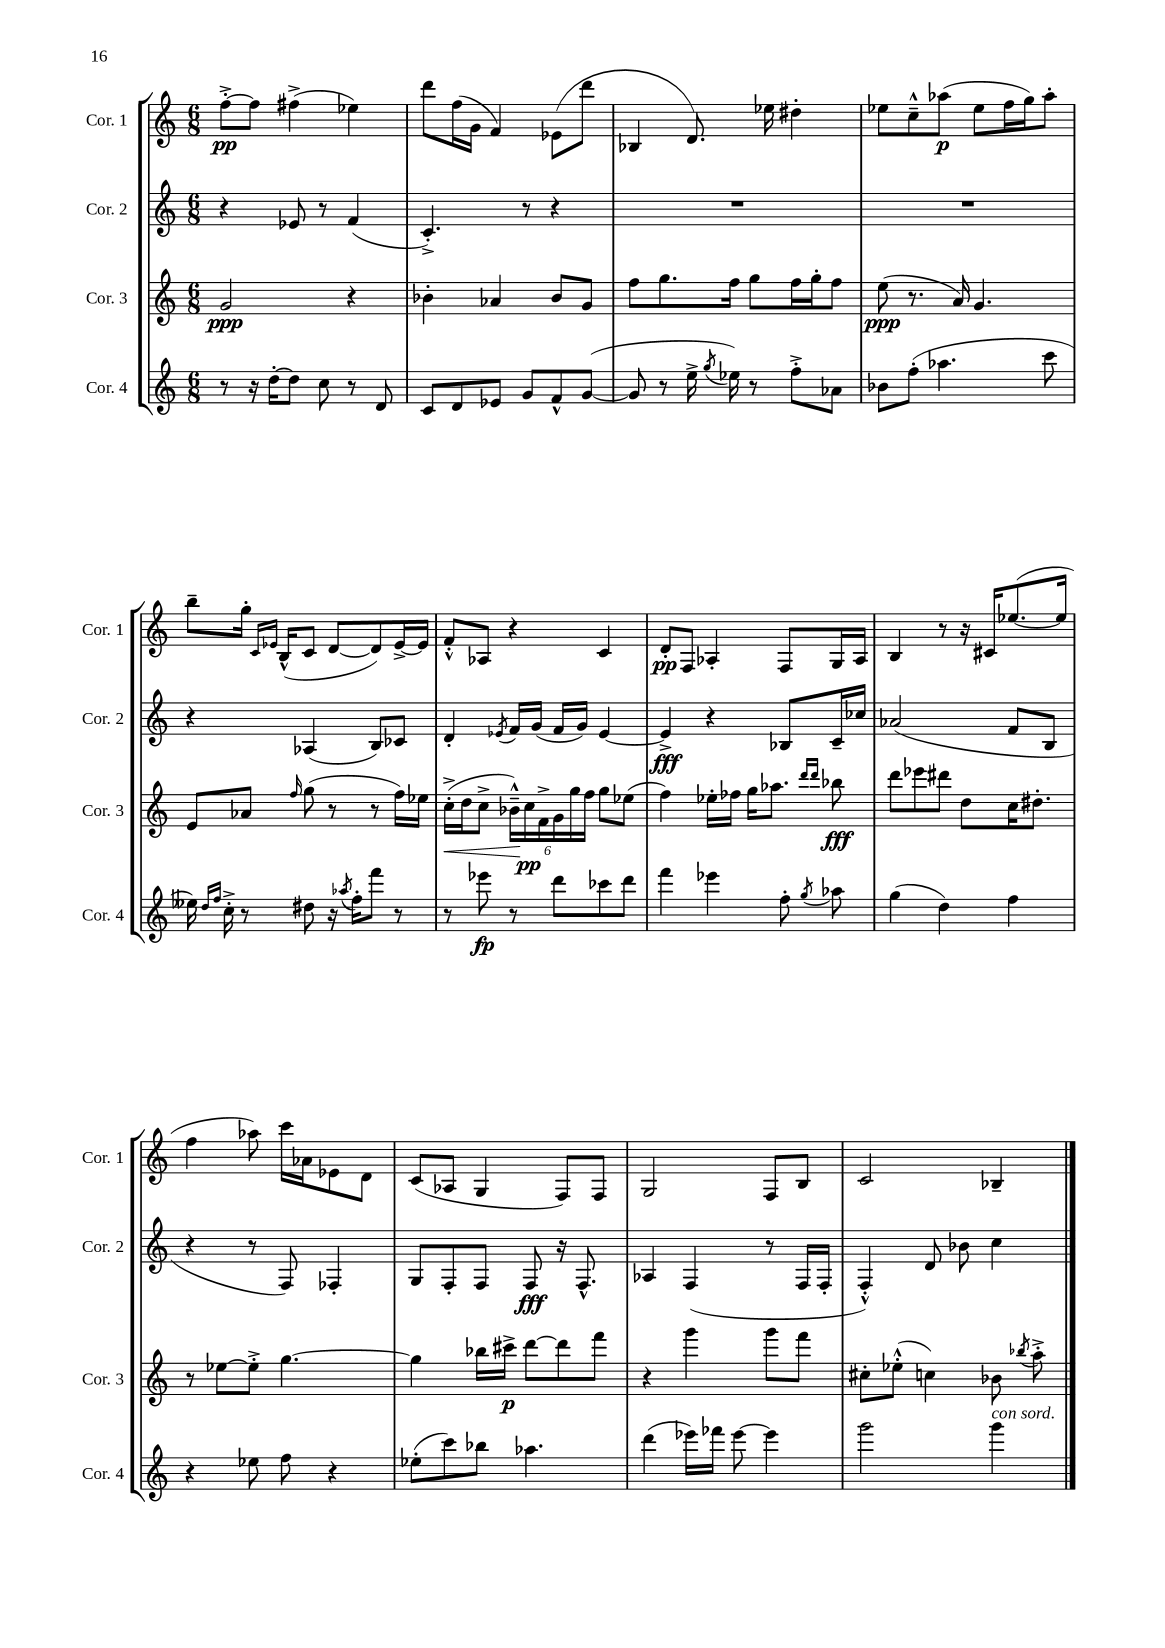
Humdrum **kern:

**kern	**kern	**kern	**kern
*staff4	*staff3	*staff2	*staff1
*clefG2	*clefG2	*clefG2	*clefG2
*k[]	*k[]	*k[]	*k[]
*M6/8	*M6/8	*M6/8	*M6/8
8r	2g/	4r	[8ff'^\L
16r	.	.	8ff\]J
[16dd'\LK	.	.	.
8dd\]J	.	8e-/	(4ff#^\
8cc\	.	8r	.
8r	4r	(4f/	4ee-\)
8d/	.	.	.
=	=	=	=
8c/L	4b-'\	4.c'^/)	8ddd\L
8d/	.	.	(16ff\L
.	.	.	16g\JJ
8e-/J	4a-/	.	4f/)
8g/L	.	8r	.
8f^^/	8b-/L	4r	(8e-\L
([8g/J	8g/J	.	8ddd\J
=	=	=	=
8g/]	8ff\L	2.r	4B-/
8r	8.gg\	.	.
16ee^\	.	.	8.d/)
8qgg/	.	.	.
16ee-\)	16ff\Jk	.	.
8r	8gg\L	.	.
.	.	.	16ee-\
8ff'^\L	16ff\L	.	4dd#'\
.	16gg'\J	.	.
8a-\J	8ff\J	.	.
=	=	=	=
8b-\L	(8ee\	2.r	8ee-\L
(8ff'\J	8.r	.	8cc~^^\
4.aa-\	.	.	(8aa-\J
.	16a/)	.	.
.	4.g/	.	8ee-\L
.	.	.	16ff\L
.	.	.	16gg\J)
8ccc\	.	.	8aa-'\J
=	=	=	=
16ee--\)	8e/L	4r	8bb~\L
16qqdd/LL	.	.	.
16qqff/JJ	.	.	.
16cc'^\	.	.	.
8r	8a-/J	.	16gg'\Jk
.	.	.	16qqc/LL
.	.	.	16qqe-/JJ
.	.	.	(16B^^/LK
.	16qqff/	.	.
8dd#\	(8gg\	(4A-/	8c/J
16r	8r	.	[8d/L
8qaa-/	.	.	.
16ff'\LK	.	.	.
8fff\J	8r	8B/L)	8d/])
8r	16ff\LL)	8c-/J	[16e-^/L
.	16ee-\JJ	.	16e-/]JJ
=	=	=	=
8r	(16cc'^\LL	4d'/	8f'^^/L
.	16dd\J	.	.
8eee-\	8cc^\J	.	8A-/J
.	.	8qe-/	.
8r	24b-~^^\LL)	16f/LL	4r
.	24cc\	.	.
.	.	(16g/JJ	.
.	24f^\	.	.
8ddd\L	24g\	16f/LL	.
.	24gg\	.	.
.	.	16g/JJ)	.
.	24ff\JJ	.	.
8ccc-\	8gg\L	[4e-/	4c/
8ddd\J	(8ee-\J	.	.
=	=	=	=
4fff\	4ff\)	4e-^/]	8d'/L
.	.	.	8F/J
4eee-\	16ee-'\LL	4r	4A-'/
.	16ff-\JJ	.	.
.	16gg\LK	.	.
.	8.aa-\J	.	.
8ff'\	.	8B-/L	8F/L
.	16qqddd/LL	.	.
8qgg/	16qqddd/JJ	.	.
8aa-\	8bb-\	16c~/L	16G/L
.	.	16cc-/JJ	16A-/JJ
=	=	=	=
(4gg\	8ddd\L	(2a-/	4B/
.	8eee-\	.	.
4dd\)	8ddd#\J	.	8r
.	8dd\L	.	16r
.	.	.	16c#/LK
4ff\	16cc\K	8f/L	([8.ee-/
.	8.dd#'\J	.	.
.	.	8B/J	.
.	.	.	16ee-/]Jk
=	=	=	=
4r	8r	4r	4ff\
.	[8ee-\L	.	.
8ee-\	8ee-'^\]J	8r	8aa-\)
8ff\	[4.gg\	8F/)	16ccc\LL
.	.	.	16a-\J
4r	.	4F-'/	8e-\
.	.	.	8d\J
=	=	=	=
(8ee-'\L	4gg\]	8G/L	(8c/L
8ccc\)	.	8F'/	8A-/J
8bb-\J	16bb-\LL	8F/J	4G/
.	16ccc#^\JJ	.	.
4.aa-\	[8ddd\L	8F/	.
.	8ddd\]	16r	8F/L)
.	.	8.F^^/	.
.	8fff\J	.	8F/J
=	=	=	=
(4ddd\	4r	4A-/	2G/
16eee-\LL)	4ggg\	(4F/	.
16fff-\JJ	.	.	.
[8eee-\	.	.	.
4eee-\]	8ggg\L	8r	8F/L
.	8fff\J	16F/LL	8B/J
.	.	16F'/JJ	.
=	=	=	=
2ggg\	8cc#'\L	4F'^^/)	2c/
.	(8ee-'^^\J	.	.
.	4cc\)	8d/	.
.	.	8b-\	.
4ggg\	8b-\	4cc\	4B-~/
.	8qbb-/	.	.
.	8aa'^\	.	.
==	==	==	==
*-	*-	*-	*-
